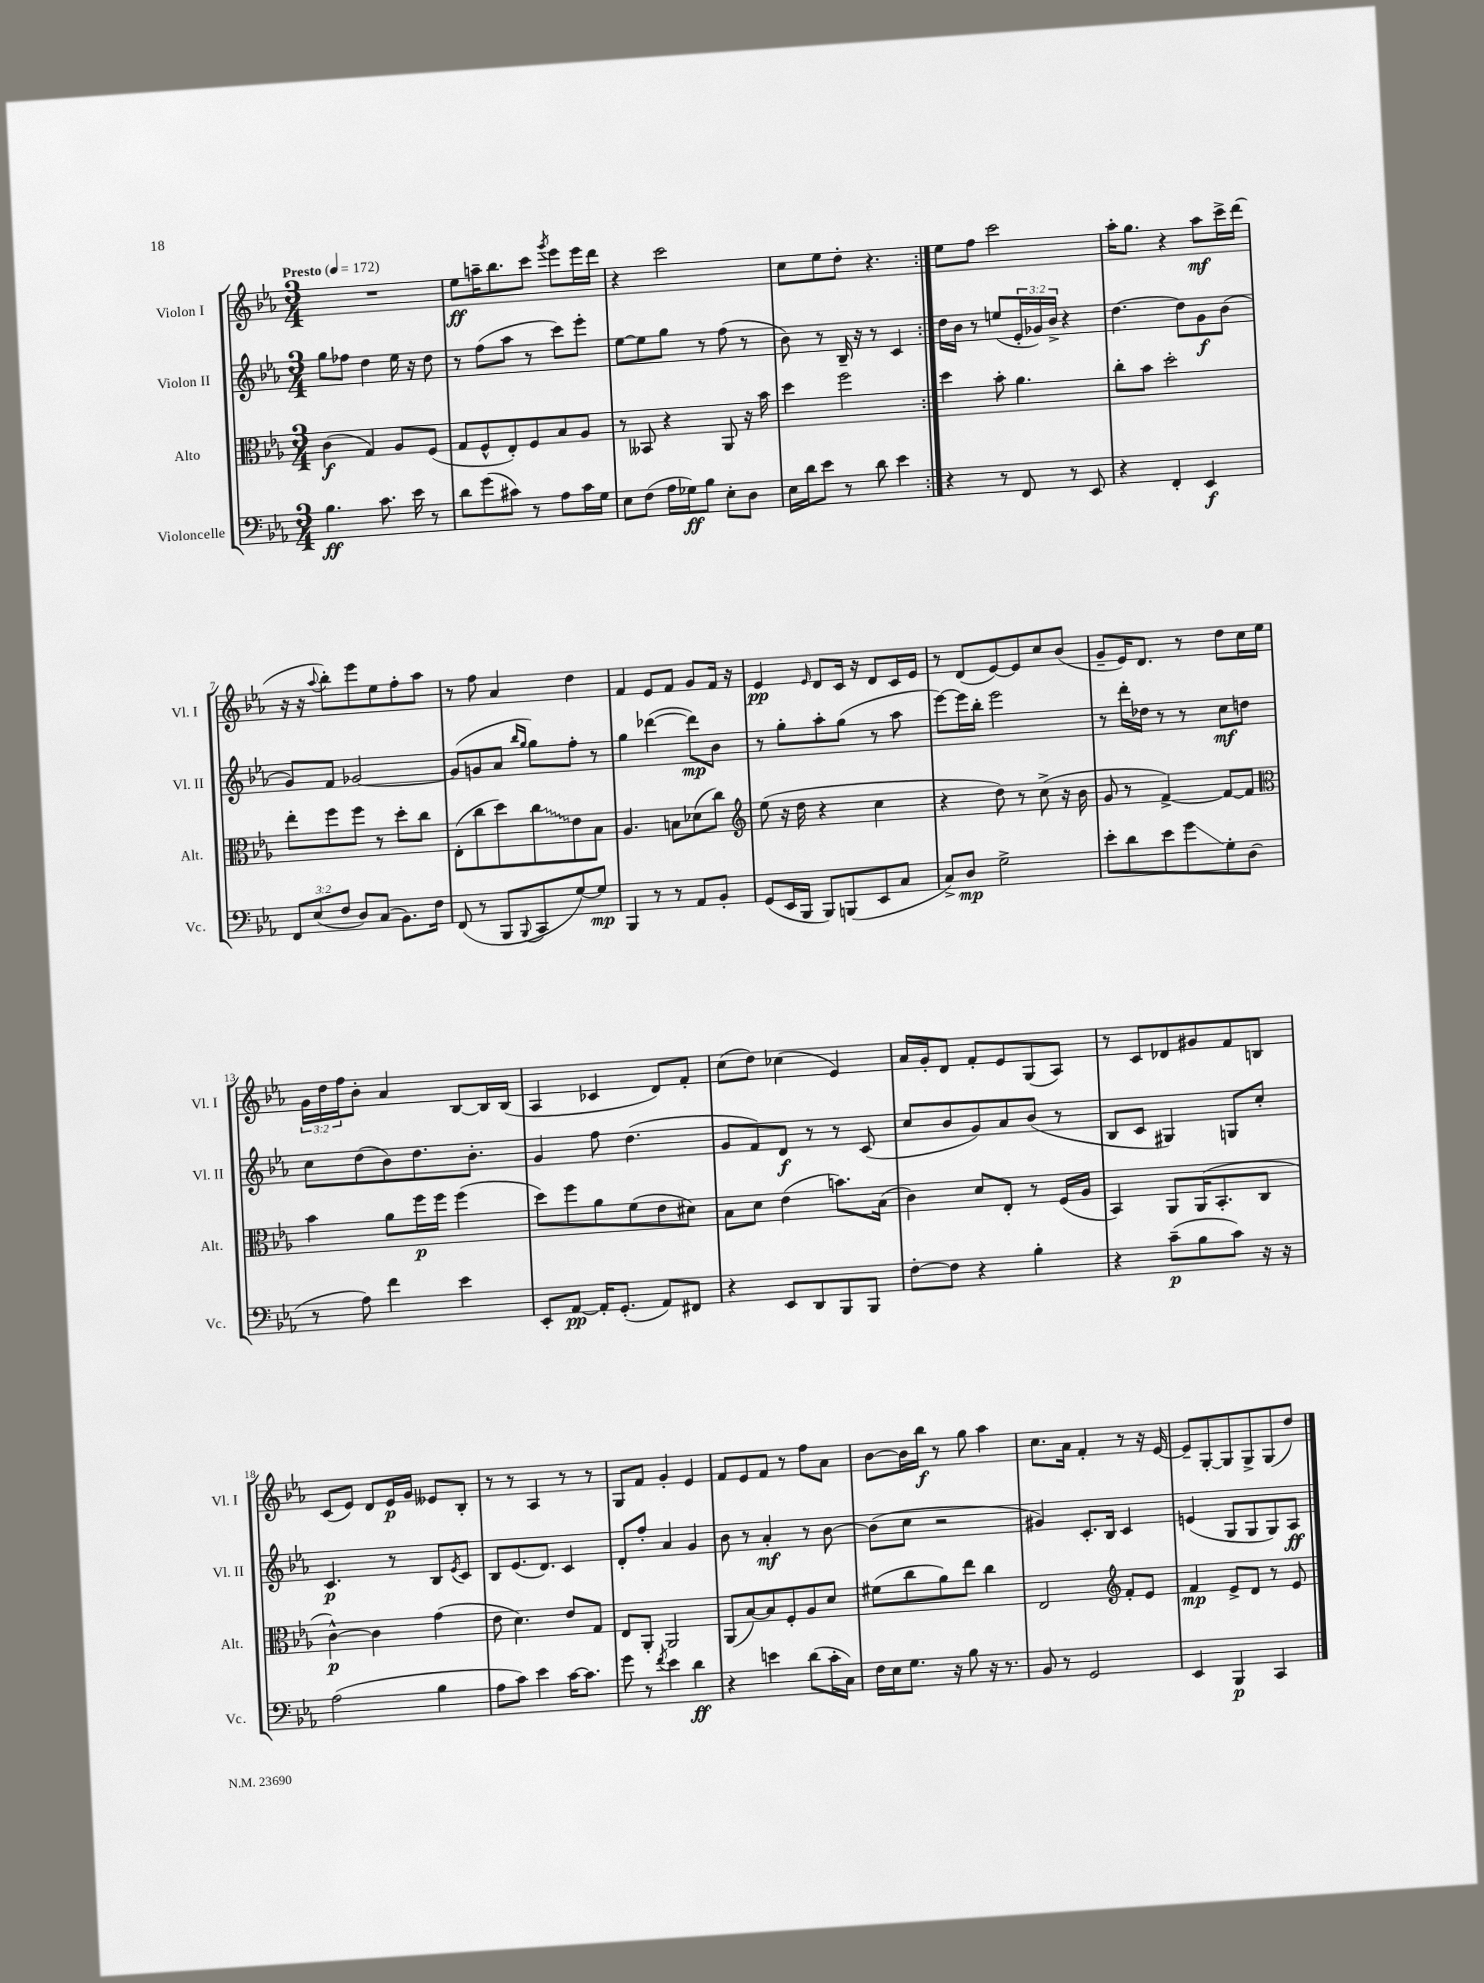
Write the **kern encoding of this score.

**kern	**kern	**kern	**kern
*staff4	*staff3	*staff2	*staff1
*clefF4	*clefC3	*clefG2	*clefG2
*k[b-e-a-]	*k[b-e-a-]	*k[b-e-a-]	*k[b-e-a-]
*M3/4	*M3/4	*M3/4	*M3/4
*MM172	*MM172	*MM172	*MM172
4.B-\	(4c\	8gg\L	2.r
.	.	8ff-\J	.
.	4G/)	4dd\	.
8.c\	.	.	.
.	8A-/L	16ee-\	.
16e-\	.	16r	.
8r	(8F/J	8dd\	.
=	=	=	=
8d\L	8G/L	8r	8ee-\L
(8g\	8F^^/	(8ff\L	16aa~\K
.	.	.	8.bb-\
8c#\J)	8E-'/)	8aa-\J	.
8r	8F/	8r	8ccc\J
.	.	.	8qggg/
8A-\L	8B-/	8ccc\L)	8eee-\L
16c#\L	8A-/J	8eee-'\J	16eee-\L
16G\JJ	.	.	16ddd\JJ
=	=	=	=
8E-\L	8r	[8ee-\L	4r
(8F\J	8BB--/	8ee-\]	.
16A-\LL	4r	8gg\J	2ccc\
16G-\J)	.	.	.
8B-\J	.	8r	.
8E-'\L	8AA-/	(8ff\	.
8D\J	16r	8r	.
.	16b-\	.	.
=	=	=	=
16E-\LL	4dd\	8b-\)	8cc\L
16d\J	.	.	.
8e-\J	.	8r	8ee-\
8r	2ff\	16B-~/	8dd'\J
.	.	16r	.
8d\	.	8r	4.r
4e-\	.	4c/	.
=:|!	=:|!	=:|!	=:|!
4r	4dd\	16dd\LL	8ee-\L
.	.	16b-\JJ	.
.	.	8r	8ff\J
8r	8b-'\	(8ee/L	2ccc\
8FF/	4.a-\	24e-'/L	.
.	.	24g-/)	.
.	.	24b-^/JJ	.
8r	.	4r	.
8EE-/	.	.	.
=	=	=	=
4r	8cc'\L	[4.dd\	16aa-'\LK
.	.	.	8.gg\J
.	8b-\J	.	.
4FF'/	2dd'\	.	4r
.	.	8dd\]L	.
4EE-/	.	8g\	8aa-\L
.	.	(8b-\J	16ccc^\L
.	.	.	(16ddd\JJ
=	=	=	=
12FF/L	8ee-'\L	8g/L)	16r
.	.	.	16r
(12E-/	.	.	.
.	.	.	8qqaa-/
.	8ff\	8f/J	8bb-'\L)
12F/J	.	.	.
8D/L)	8ff\J	[2g-/	8eee-\
(8C/J	8r	.	8ee-\
8.BB-\L)	8dd'\L	.	8ff'\
.	8cc\J	.	8aa-\J
16F\Jk	.	.	.
=	=	=	=
(8FF/	(8E-'\L	(8g-/]L	8r
8r	8cc\	8g/	8ff\
8BBB-/L	8dd\)	8a-/J	4a-/
.	.	16qqbb-/LL	.
8qqBBB-/	.	16qqgg/JJ	.
8CC/	8cc\	8gg\L)	.
[8G/)	8e-\	8ff'\J	4dd\
8G/]J	8B-\J	8r	.
=	=	=	=
4BBB-/	4.A-/	4gg\	4f/
8r	.	([4ddd-\	8e-/L
8r	8B\L	.	8f/J
8AA-/L	(8d-\	8ddd-\]L)	8g/L
8BB-'/J	8cc\J)	8b-\J	16f/Jk
.	.	.	16r
=	=	=	=
*	*clefG2	*	*
(8GG/L	(8ee-\	8r	4e-/
16EE-/L	16r	8gg'\L	.
16BBB-/JJ	16dd\	.	.
.	.	.	16qqe-/
8BBB-/L)	4r	8aa-'\	8d/L
(8BBB/	.	(8gg\J	16c/Jk
.	.	.	16r
8EE-/	4cc\	8r	8d/L
8C/J	.	8aa-\	16c/L
.	.	.	16e-/JJ
=	=	=	=
8C^/L)	4r	[8eee-\L)	8r
8D/J	.	16eee-\]L	(8d/L
.	.	16bb-'\JJ	.
2G^\	8dd\)	2eee-\	[8e-/)
.	8r	.	8e-/]
.	(8cc^\	.	8cc/
.	16r	.	(8b-/J
.	16b-\	.	.
=	=	=	=
8e-'\L	8g/	8r	8g~/L
8d\	8r	16ddd'\LL	16e-/K)
.	.	16dd-\JJ	8.d/J
8e-\	[4f^/)	8r	.
8g\	.	8r	8r
8G'\	8f/_L	8cc\L	8dd\L
(8D\J	8f/]J	8dd\J	16cc\L
.	.	.	16ee-\JJ
=	=	=	=
*	*clefC3	*	*
8r	4b-\	8cc\L	24g\LL
.	.	.	24dd\
.	.	.	24ff\J
8A-\)	.	(8dd\	8b-'\J
4f\	8a-\L	8b-\)	4a-/
.	16ff\L	8.dd\	.
.	16ff\JJ	.	.
4e-\	(4ff\	.	[8B-/L
.	.	8.b-'\J	.
.	.	.	16B-/]L
.	.	.	(16B-/JJ
=	=	=	=
8EE-'/L	8dd\L)	4g/	4A-/
[8AA-/J	8ff\	.	.
16AA-'/]LK	8a-\	8ff\	4c-/
(8.GG'/J	.	.	.
.	(8f\	(4.dd\	.
8AA-/L)	8e-\	.	8d/L)
8FF#/J	8d#\J)	.	8f'/J
=	=	=	=
4r	8B-\L	8g/L	(8cc\L
.	8d\J	8f/)	8dd\J)
8EE-/L	(4e-\	8d/J	(4cc-\
8DD/	.	8r	.
8BBB-/	8.b\L)	8r	4e-/)
8BBB-/J	.	(8c/	.
.	(16B-\Jk	.	.
=	=	=	=
[8F'\L	4c\)	8cc/L	16a-/LL
.	.	.	16g'/J
8F\]J	.	8b-/	8d/J
4r	8d/L	8g/)	8f'/L
.	8E-'/J	8a-/	8e-/
4B-'\	8r	(8b-/J	(8G/
.	(16F/LL	8r	8A-/J)
.	16A-/JJ	.	.
=	=	=	=
4r	4BB-/)	8B-/L	8r
.	.	8c/J	8c/L
(8c~\L	8AA-/L	4G#/)	8d-/
8B-\	(16AA-/K	.	8g#/
.	8.BB-'/	.	.
8c\J)	.	8G/L	8f/
16r	8C/J	8cc'/J	8B/J
16r	.	.	.
=	=	=	=
(2A-\	[4c^^\)	4.c/	(8c/L
.	.	.	8e-/J)
.	4c\]	.	8d/L
.	.	8r	16e-/L
.	.	.	16g/JJ
4B-\	(4g\	8B-/L	8e--/L
.	.	8qe-/	.
.	.	8c/J	8B-'/J
=	=	=	=
8A-\L	8e-\	8B-/L	8r
8c\J)	4.d\)	(8.e-/	8r
4e-\	.	.	4A-/
.	.	8.d/J)	.
[16c\LK	8e-/L	4c/	8r
8.c\]J	.	.	.
.	8G/J	.	8r
=	=	=	=
8g\	8E-/L	8d'/L	8G/L
8r	8AA-'/J	8ff'/J	8f/J
8qf/	.	.	.
4e-\	2AA-/	4a-/	4g'/
4d\	.	4g/	4e-/
=	=	=	=
4r	(8AA-/L	8b-\	8f/L
.	[8B-/)	8r	8e-/
4e\	8B-/]	4a-'/	8f/J
.	8F'/	.	8r
(8d\L	8A-/	8r	8ff\L
16c'\L	8d/J	[8b-\	8a-\J
16C\JJ)	.	.	.
=	=	=	=
16F\LL	(8f#\L	(8b-\]L	[8b-\L
16E-\J	.	.	.
8.G\J	8cc\	8cc\J	16b-\]L
.	.	.	16bb-\JJ
.	8a-\)	2r	8r
16r	.	.	.
8B-\	8ee-\J	.	8gg\
16r	4cc\	.	4aa-\
8.r	.	.	.
=	=	=	=
8BB-/	2E-/	4g#/)	8.cc\L
8r	.	.	.
.	.	.	16a-\Jk
2GG/	.	8.c'/L	4f'/
.	.	16B-/Jk	.
*	*clefG2	*	*
.	8f'/L	4c/	8r
.	8e-/J	.	16r
.	.	.	[16e-/
=	=	=	=
4EE-/	4f/	(4e/	8e-~/]L
.	.	.	[8G'/
4BBB-/	8e-^/L	8G/L	8G/]
.	8d/J	8G/	8G^/
4CC/	8r	8G/)	(8G/
.	8e-/	8A-/J	8dd/J)
==	==	==	==
*-	*-	*-	*-
